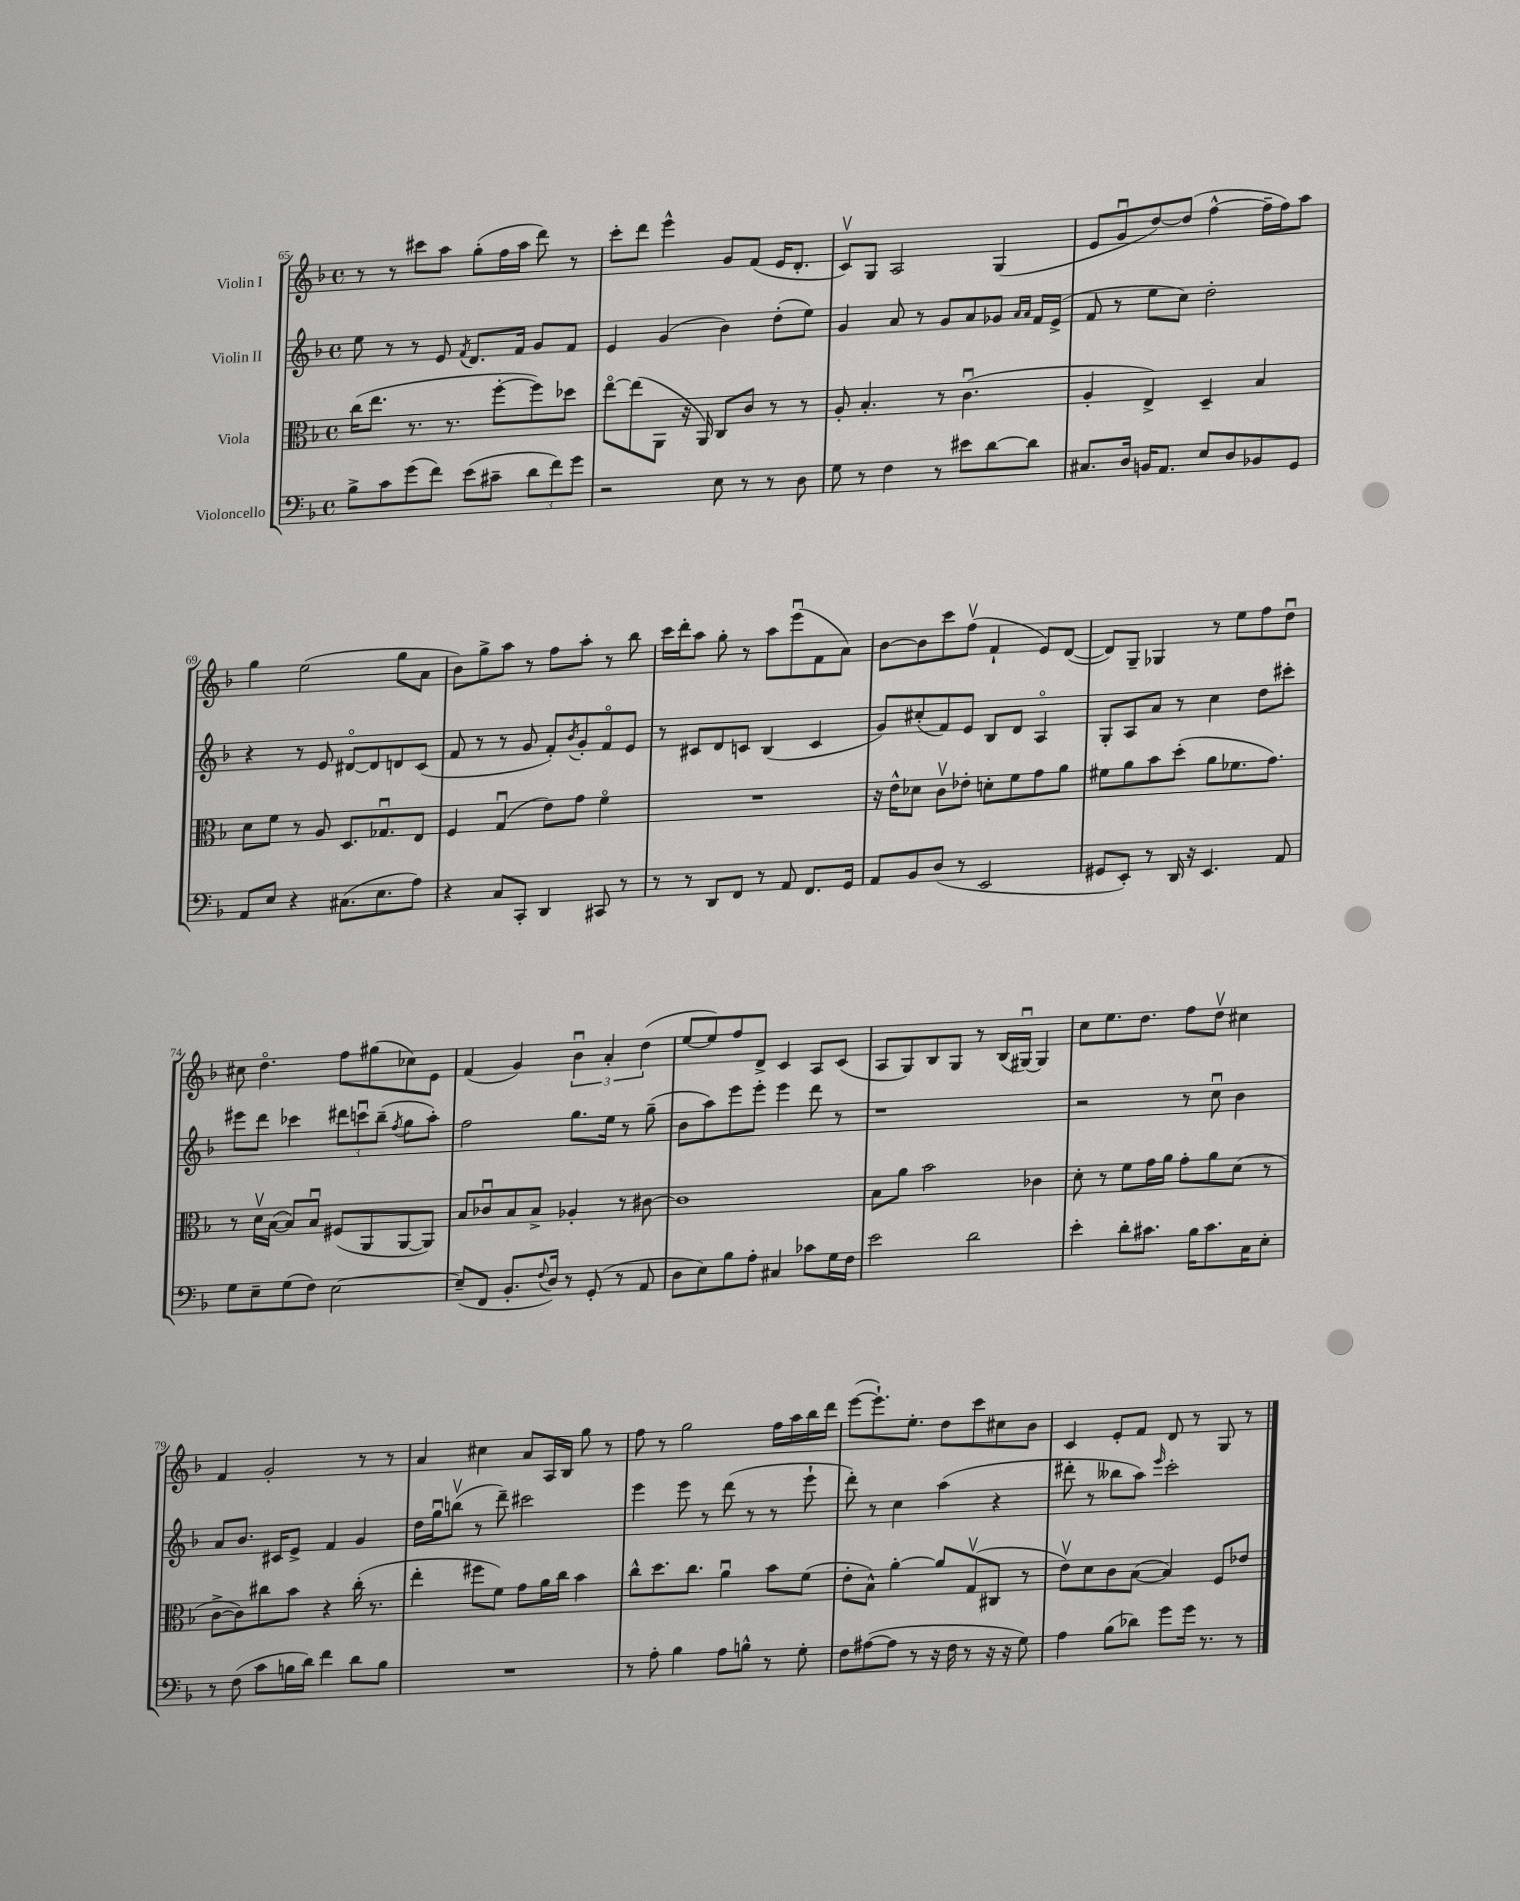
<<
\new StaffGroup <<
\new Staff = "s0" \with { instrumentName = "Violin I" } {
    \clef treble \key f \major \defaultTimeSignature \time 4/4
    r8 r8 cis'''8 a''8 g''8-.( f''16 a''16 d'''8) r8 |
    c'''8-. d'''8 e'''4-^ g'8 f'8( e'16 d'8.-. |
    c'8\upbow) g8 a2 g4( |
    e'8 g'8\downbow d''8~) d''8( f''4~-^ f''16-- f''16) a''8 |
    g''4 e''2( g''8 a'8 |
    bes'8) g''8-> a''8 r8 f''8 a''8-. r8 bes''8 |
    c'''16 d'''16-. a''8 g''8-. r8 a''8 e'''8\downbow( f'8 a'8) |
    bes'8~ bes'8 c'''8 f''8\upbow( f'4-! e'8) d'8~( |
    d'8) g8-- ges4 r8 e''8 f''8 d''8\downbow |
    cis''8 d''4.\flageolet f''8 gis''8( ces''8) e'8 |
    f'4( g'4) \tuplet 3/2 { bes'4\downbow a'4-. d''4( } |
    e''8~ e''8) f''8 d'8-> c'4 a8 c'8( |
    a8 g8) bes8 g8 r8 bes16( gis16~\downbow) gis4 |
    c''8 e''8. d''8. f''8 d''8\upbow cis''4 |
    f'4 g'2-. r8 r8 |
    a'4 cis''4 a'8 a16 bes16 g''8 r8 |
    f''8 r8 g''2 f''16 a''16 bes''16 d'''16 |
    e'''8~( e'''8.-!) e''8.-. d''8 c'''8 cis''8 bes'8 |
    c'4 e'8-. f'8 d'8 r8 g8 r8 \bar "|." |
}
\new Staff = "s1" \with { instrumentName = "Violin II" } {
    \clef treble \key f \major \defaultTimeSignature \time 4/4
    e''8 r8 r8 e'8 \acciaccatura { f'8 } d'8. f'16 g'8 f'8 |
    e'4 g'4( bes'4) d''8-.( e''8) |
    g'4 a'8 r8 g'8 a'8 ges'8 \grace { a'16 a'16 } f'16 e'16->( |
    f'8 r8 e''8 c''8) d''2-. |
    r4 r8 e'8 dis'8~\flageolet dis'8 d'8 c'8( |
    f'8 r8 r8 g'8 f'8-.) \acciaccatura { bes'8 } g'8-. f'8\flageolet e'8 |
    r8 cis'8 d'8 c'8 bes4( c'4 |
    g'8) cis''8-.( f'8) e'8 bes8 d'8 a4\flageolet |
    g8-. a8 a'8 r8 c''4 d''8 cis'''8-. |
    eis'''8 d'''8 ces'''4 \tuplet 3/2 { dis'''8 c'''8\downbow bes''8--( } \acciaccatura { f''8 } g''8 a''8-.) |
    f''2 g''8. e''16 r8 g''8--( |
    bes'8 a''8) e'''8 e'''8-. e'''4 d'''8 r8 |
    r1 |
    r2 r8 c''8\downbow bes'4 |
    a'8 bes'8. cis'16 e'8-> f'4 g'4 |
    d''16 g''16\downbow b''8\upbow( r8 d'''8--) cis'''2 |
    e'''4 e'''8 r8 d'''8( r8 r8 e'''8-! |
    d'''8-.) r8 c''4 a''4( r4 |
    dis'''8-. r8 beses''8 a''8) \grace { e'''16 } c'''2-. \bar "|." |
}
\new Staff = "s2" \with { instrumentName = "Viola" } {
    \clef alto \key f \major \defaultTimeSignature \time 4/4
    c''16( e''8. r8. r8. f''8~-. f''8) des''8 |
    e''8~\flageolet e''8( a,8 r16 a,16) c8 c'8 r8 r8 |
    a8-. bes4.-. r8 c'4.\downbow( |
    a4-. e4->) d4-- bes4 |
    d'8 f'8 r8 a8 d8. ges8.\downbow e8 |
    f4 g4\downbow( e'8) g'8 f'4\flageolet |
    R1 |
    r16 e'16-^ des'8 c'8\upbow ees'8-. d'8-. f'8 g'8 a'8 |
    fis'8 a'8 bes'8 d''8-.( a'8 fes'8. g'8.) |
    r8 d'16\upbow bes16~( bes8) bes8\downbow fis8( a,8 a,8~ a,8) |
    bes8 ces'8\downbow bes8 bes8-> aes4-. r8 cis'8~ |
    cis'1 |
    bes8 a'8 bes'2 ces'4 |
    d'8-. r8 f'8 g'16 a'16 g'8-. a'8 d'8( r8 |
    c'8~-> c'8) cis''8 bes'8 r4 cis''16-.( r8. |
    e''4-. fis''8 f'8) g'8 a'16 c''16 bes'4 |
    c''8-^ d''8. c''8. a'4\downbow bes'8 f'8( |
    e'8-. bes8-^) a'4~-. a'8 g8\upbow( cis8 r8 |
    e'8\upbow) d'8 c'8 bes8~( bes4) f8 ees'8 \bar "|." |
}
\new Staff = "s3" \with { instrumentName = "Violoncello" } {
    \clef bass \key f \major \defaultTimeSignature \time 4/4
    bes8-> c'8 g'8( f'8) e'8( cis'8-- \tuplet 3/2 { d'8 f'8) g'8 } |
    r2 e8 r8 r8 d8 |
    g8 r8 f4 r8 eis'8 d'8~ d'8 |
    cis8. d16 b,16 a,8. e8 d8 bes,8 g,8 |
    a,8 e8 r4 cis8.( e8. a8) |
    r4 c8 c,8-. d,4 cis,8 r8 |
    r8 r8 d,8 f,8 r8 a,8 f,8. g,16 |
    a,8 bes,8 d8( r8 e,2 |
    gis,8 e,8-.) r8 d,16 r16 e,4. a,8 |
    g8 e8-- g8( f8) e2~ |
    e8--( f,8 bes,8.-. \appoggiatura { f8 } d16) r8 g,8-.( r8 a,8 |
    d8 e8) bes8 a8-. cis4 ces'8 g16 f16 |
    e'2 d'2 |
    e'4-. d'8-. cis'8. bes16 cis'8. c16 e8-. |
    r8 f8( c'8 b16 d'16) f'4 d'8 b8 |
    R1 |
    r8 a8-. bes4 a8 b8-^ r8 g8-. |
    f8 ais8~( ais8 r8 r16 f16 r8 r16 r16 g8) |
    a4 bes8( des'8) g'8 g'16 r8. r8 \bar "|." |
}
>>
>>
\layout { \context { \Score currentBarNumber = #65 } }
